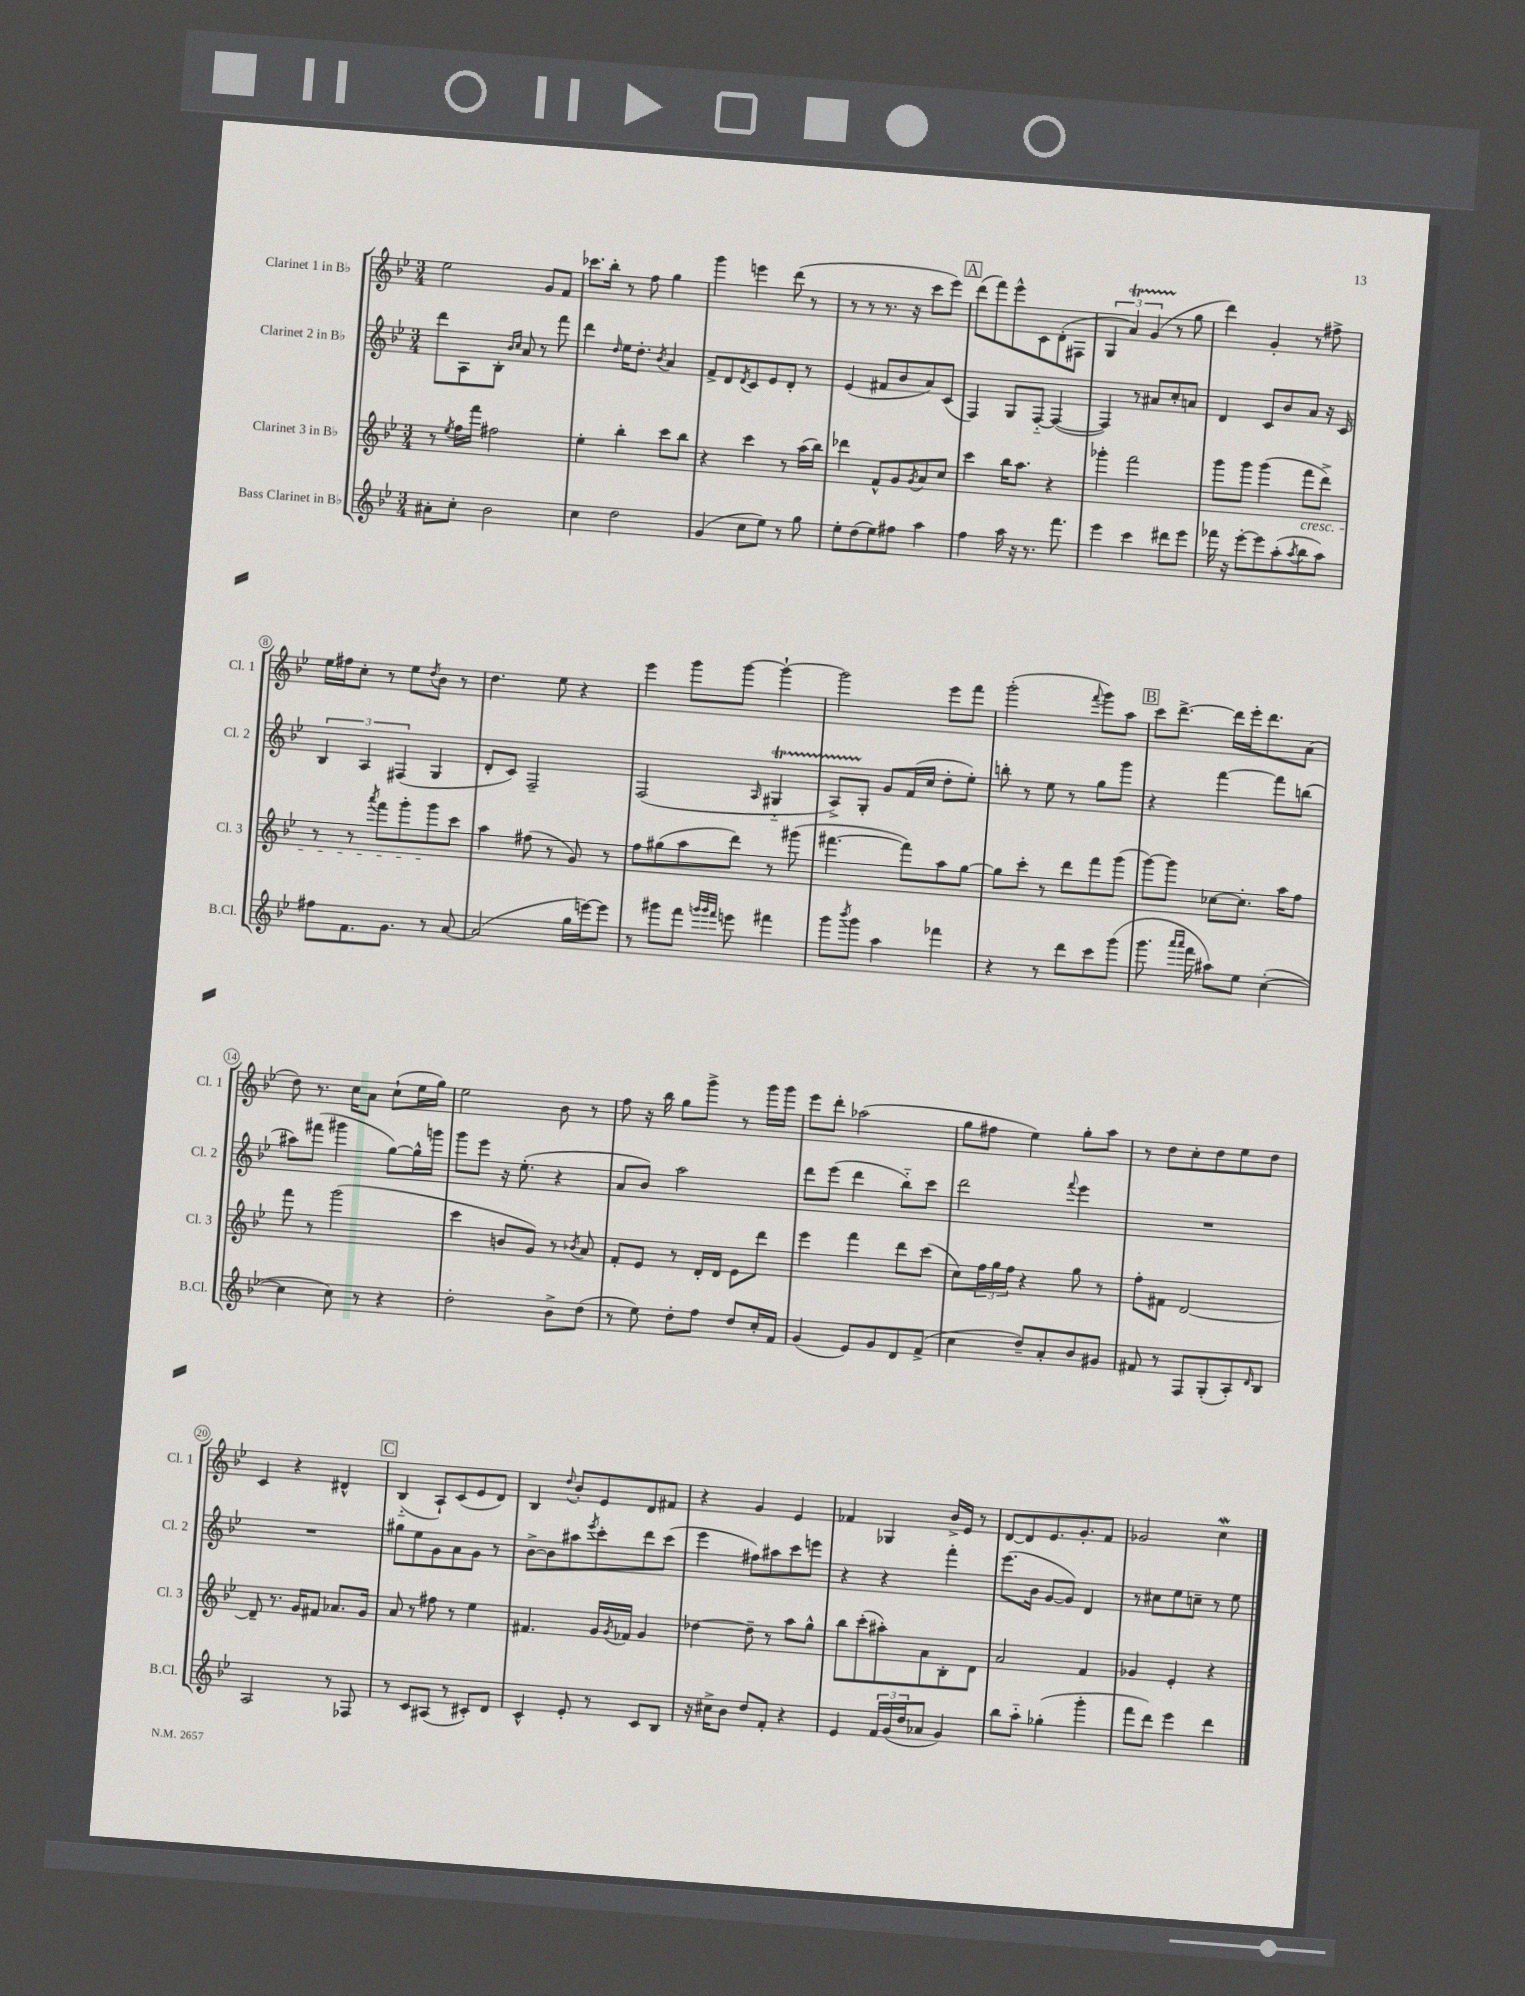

**kern	**kern	**kern	**kern
*staff4	*staff3	*staff2	*staff1
*clefG2	*clefG2	*clefG2	*clefG2
*k[b-e-]	*k[b-e-]	*k[b-e-]	*k[b-e-]
*M3/4	*M3/4	*M3/4	*M3/4
8a#'\L	8r	8ddd\L	2ee-\
.	8qee-/	.	.
8cc'\J	16ff\LL	8A\	.
.	16fff\JJ	.	.
2b-\	2ff#\	8B-'\J	.
.	.	16qqb-/LL	.
.	.	16qqcc/JJ	.
.	.	8a/	.
.	.	8r	8g/L
.	.	8fff\	8f/J
=	=	=	=
4cc\	4ee-'\	4ddd\	8.ccc-\L
.	.	.	16bb-'\Jk
.	.	16qqdd/	.
2dd\	4bb-'\	16ee-\LK	8r
.	.	8.dd'\J	.
.	.	.	8ff\
.	.	8qb-/	.
.	8ccc\L	4a/	4gg\
.	8bb-\J	.	.
=	=	=	=
(4g/	4r	8f^/L	4ggg\
.	.	8d/	.
.	.	8qd/	.
8cc\L	4ccc\	8c/	4eee\
8ee-\J)	.	8e-/	.
8r	8r	8d'/J	(8ddd\
8gg\	(16aa\LL	8r	8r
.	16bb-\JJ)	.	.
=	=	=	=
8ee-'\L	4ddd-\	(4e-/	8r
(8dd\	.	.	8r
8ee-\)	8f^^/L	8f#/L	8.r
8ff#\J	8g/	8b-/	.
.	.	.	16r
.	8qg/	.	.
4aa\	8a/	8a/)	8ccc\L
.	8cc/J	(8c/J	8eee-\J)
=	=	=	=
4ff\	4ccc\	4F/)	(8ddd\L
.	.	.	8fff\)
16aa\	16bb-\LK	8G/L	8eee-^^\
16r	8.aa\J	.	.
8.r	.	[8F'~/J	8c\
.	4r	(4F/_	(8d'\
8.fff\	.	.	.
.	.	.	8F#\J
=	=	=	=
4eee-\	4ggg-'\	4F/])	6G/
.	.	.	6a/)
4ccc\	2fff\	8r	.
.	.	.	(6g/
.	.	8a#/L	.
8ddd#\L	.	8cc'/	8r
8eee-\J	.	8a/J	8gg\
=	=	=	=
16fff-\	8ggg\L	4d/	4ddd\)
16r	.	.	.
[8eee-'\L	8ggg\J	.	.
8eee-\]	(4ggg\	8c/L	4g'/
(8aa'\	.	8b-/	.
8qaa/	.	.	.
8bb-\	8fff\L	8a/J	8r
8aa\J)	8ddd^\J)	16r	8ff#^\
.	.	16c/	.
=	=	=	=
8ff#\L	8r	6B-/	16ee-\LL
.	.	.	16ff#\J
8.f\	8r	.	8cc'\J
.	.	6A/	.
.	8qaaa/	.	.
.	8fff\L	.	8r
8.g\J	.	.	.
.	.	(6F#/	.
.	8ggg'\	.	8ee-\L
.	.	.	8qdd/
8r	8ggg\	4G/	8b-\J
[8a/	8ccc\J	.	8r
=	=	=	=
(2a/]	4aa\	8d'/L	4.dd\
.	.	8c/J)	.
.	(8ff#\	2F~/	.
.	8r	.	8ee-\
16gg\LL	8g/)	.	4r
[16eee\J)	.	.	.
8eee\]J	8r	.	.
=	=	=	=
8r	8ff\L	(2F/	4eee-\
8ggg#\L	(8gg#\	.	.
8fff\J	8aa\	.	8ggg\L
32qqggg/LLL	.	.	.
32qqggg/	.	.	.
32qqfff/JJJ	.	.	.
8eee\	8ddd\J)	.	[8ggg\J
.	.	16qqA/	.
4fff#\	8r	4G#'~/	4ggg`\_
.	(8ggg#\	.	.
=	=	=	=
8ggg\L	[4.fff#\	8A^/L)	2ggg\]
8qbbb-/	.	.	.
8ggg\J	.	8G'/J	.
4aa\	.	8g/L	.
.	8fff#\]L)	(16f/L	.
.	.	16cc/JJ	.
4fff-\	8aa\	8dd'\L	8eee-\L
.	[8gg\J	8ee-'\J)	8fff\J
=	=	=	=
4r	8gg\]L	8bb'\	(2ggg'\
.	8ccc'\J	8r	.
8r	8r	8ee-\	.
8ddd\L	8ddd\L	8r	.
.	.	.	8qqfff/
8ccc\	8fff\	8gg\L	8ggg\L)
(8ggg\J	(8ggg\J	8ggg\J	8aa\J
=	=	=	=
8.ggg\	[8ggg\L)	4r	8ccc\L
.	8ggg\]J	.	[8.ddd^\J
16qqaaa/LL	.	.	.
16qqaaa/JJ	.	.	.
16fff\	.	.	.
8aa#\L)	[8cc-\L	[4fff\	.
.	.	.	16ddd\]LL
8ee-\J	8.cc-'\]J	.	16eee-'\J
.	.	.	8.ddd\
([4cc'\	.	8fff\]L	.
.	16aa\LK	.	.
.	8ff\J	(8bb\J	(8a\J
=	=	=	=
4cc\]	8fff\	8aa#\L)	8dd\)
.	8r	(8fff#\J	8.r
8cc\)	(2ggg\	4ggg#\	.
.	.	.	16cc\LK
8r	.	.	8a\J
4r	.	[8gg\L)	(8cc`\L
.	.	16gg^^\]L	16ee-\L
.	.	16ggg\JJ	16gg\JJ)
=	=	=	=
2dd'\	4ccc\	8ggg\L	2ee-\
.	.	8eee-\J	.
.	8b/L	16r	.
.	.	(8.ee-'\	.
.	8g/J)	.	.
8b-^\L	8r	4r	8b-\
.	8qb-/	.	.
(8dd\J	8a/	.	8r
=	=	=	=
8r	8f'/L	8a/L	8ff\
8ee-\)	8e-/J	8b-/J)	16r
.	.	.	16bb-\
8dd'\L	8r	2aa\	8gg\L
8ff\J	16d'/LL	.	8ggg^\J
.	16d/JJ	.	.
8dd/L	8e-\L	.	8r
16cc'/L	8ddd\J	.	16ggg\LL
16f/JJ	.	.	16ggg\JJ
=	=	=	=
(4g/	4eee-\	8ddd\L	8eee-\L
.	.	(8eee-\J	8ddd'\J
8e-/L)	4fff\	4ddd\	(2aa-\
8g/	.	.	.
8d/	8ddd\L	8bb-'~\L)	.
(8f^/J	(8ccc\J	8ccc\J	.
=	=	=	=
4cc\	8cc\L)	2ddd\	8gg\L
.	24ff\L	.	8ff#\J
.	24gg\	.	.
.	24ff\JJ	.	.
8dd~/L)	4r	.	4ee-\)
8a'/	.	.	.
.	.	8qqfff/	.
8b-/	8gg\	4eee-\	8gg'\L
8g#/J	8r	.	8aa\J
=	=	=	=
8f#/	8ff'\L	2.r	8r
8r	8f#\J	.	8dd\L
8F/L	[2d/	.	8cc'\
(8G'/	.	.	8dd\
8A'/)	.	.	8ee-\
16qqd/	.	.	.
8B-/J	.	.	8dd\J
=	=	=	=
2A/	8d~/]	2.r	4c/
.	8.r	.	.
.	.	.	4r
.	16g/LK	.	.
.	8f#/J	.	.
8r	8.a-/L	.	4d#^^/
8F-/	.	.	.
.	16g/Jk	.	.
=	=	=	=
8r	8a/	8gg#\L	(4B-'~/
8c/L	8r	8ee-\	.
(8A#/J	8ff#\	8g\	8A`/L)
8r	8r	8a\	(8c/
8c#'/L)	4ee-\	8g\J	8e-/
8d/J	.	8r	8d/J)
=	=	=	=
4c^^/	4.f#/	[8b-^\L	4B-/
.	.	8b-\]	.
.	.	.	8qqdd/
8e-'/	.	8aa#\	8b-'/L
.	.	8qeee-/	.
8r	16g/LL	8ccc'\	8e-/
.	8qg/	.	.
.	16f-/JJ	.	.
8c/L	4g/	8ddd\	8d/
8B-/J	.	(8ccc\J	8f#/J
=	=	=	=
16r	[4dd-\	4eee-\	4r
16cc#^\LK	.	.	.
8b-\J	.	.	.
8dd/L	8dd-~\]	8ff#\L)	4g/
8f'/J	8r	8aa#\	.
4r	8aa\L	8ccc\	4e-/
.	8gg^^\J	8eee\J	.
=	=	=	=
4e-/	8bb-\L	4r	4f-/
.	(8ccc'\	.	.
24f/LL	8aa#'\)	4r	4G-/
(24g/	.	.	.
24dd/J	.	.	.
8a-/J	8a\	.	.
4g/)	8B-'\	4fff'\	16b-^/LL
.	.	.	16e-/JJ
.	8d\J	.	8r
=	=	=	=
8bb-\L	2a/	(8.eee-\L	[8d/L
8aa'~\J	.	.	8d/]
.	.	16b-\Jk	.
(4gg-'\	.	[8g/L	8.e-/
.	.	8g/]J)	.
.	.	.	8.g'/
4ggg'\	4f/	4d/	.
.	.	.	8f/J
=	=	=	=
8fff\L	4g-/	8r	2g-/
8ddd\J)	.	8cc#\L	.
4eee-\	4e-'/	8ee-\	.
.	.	8cc~\J	.
4ddd\	4r	8r	4cc\
.	.	8ee-\	.
==	==	==	==
*-	*-	*-	*-
